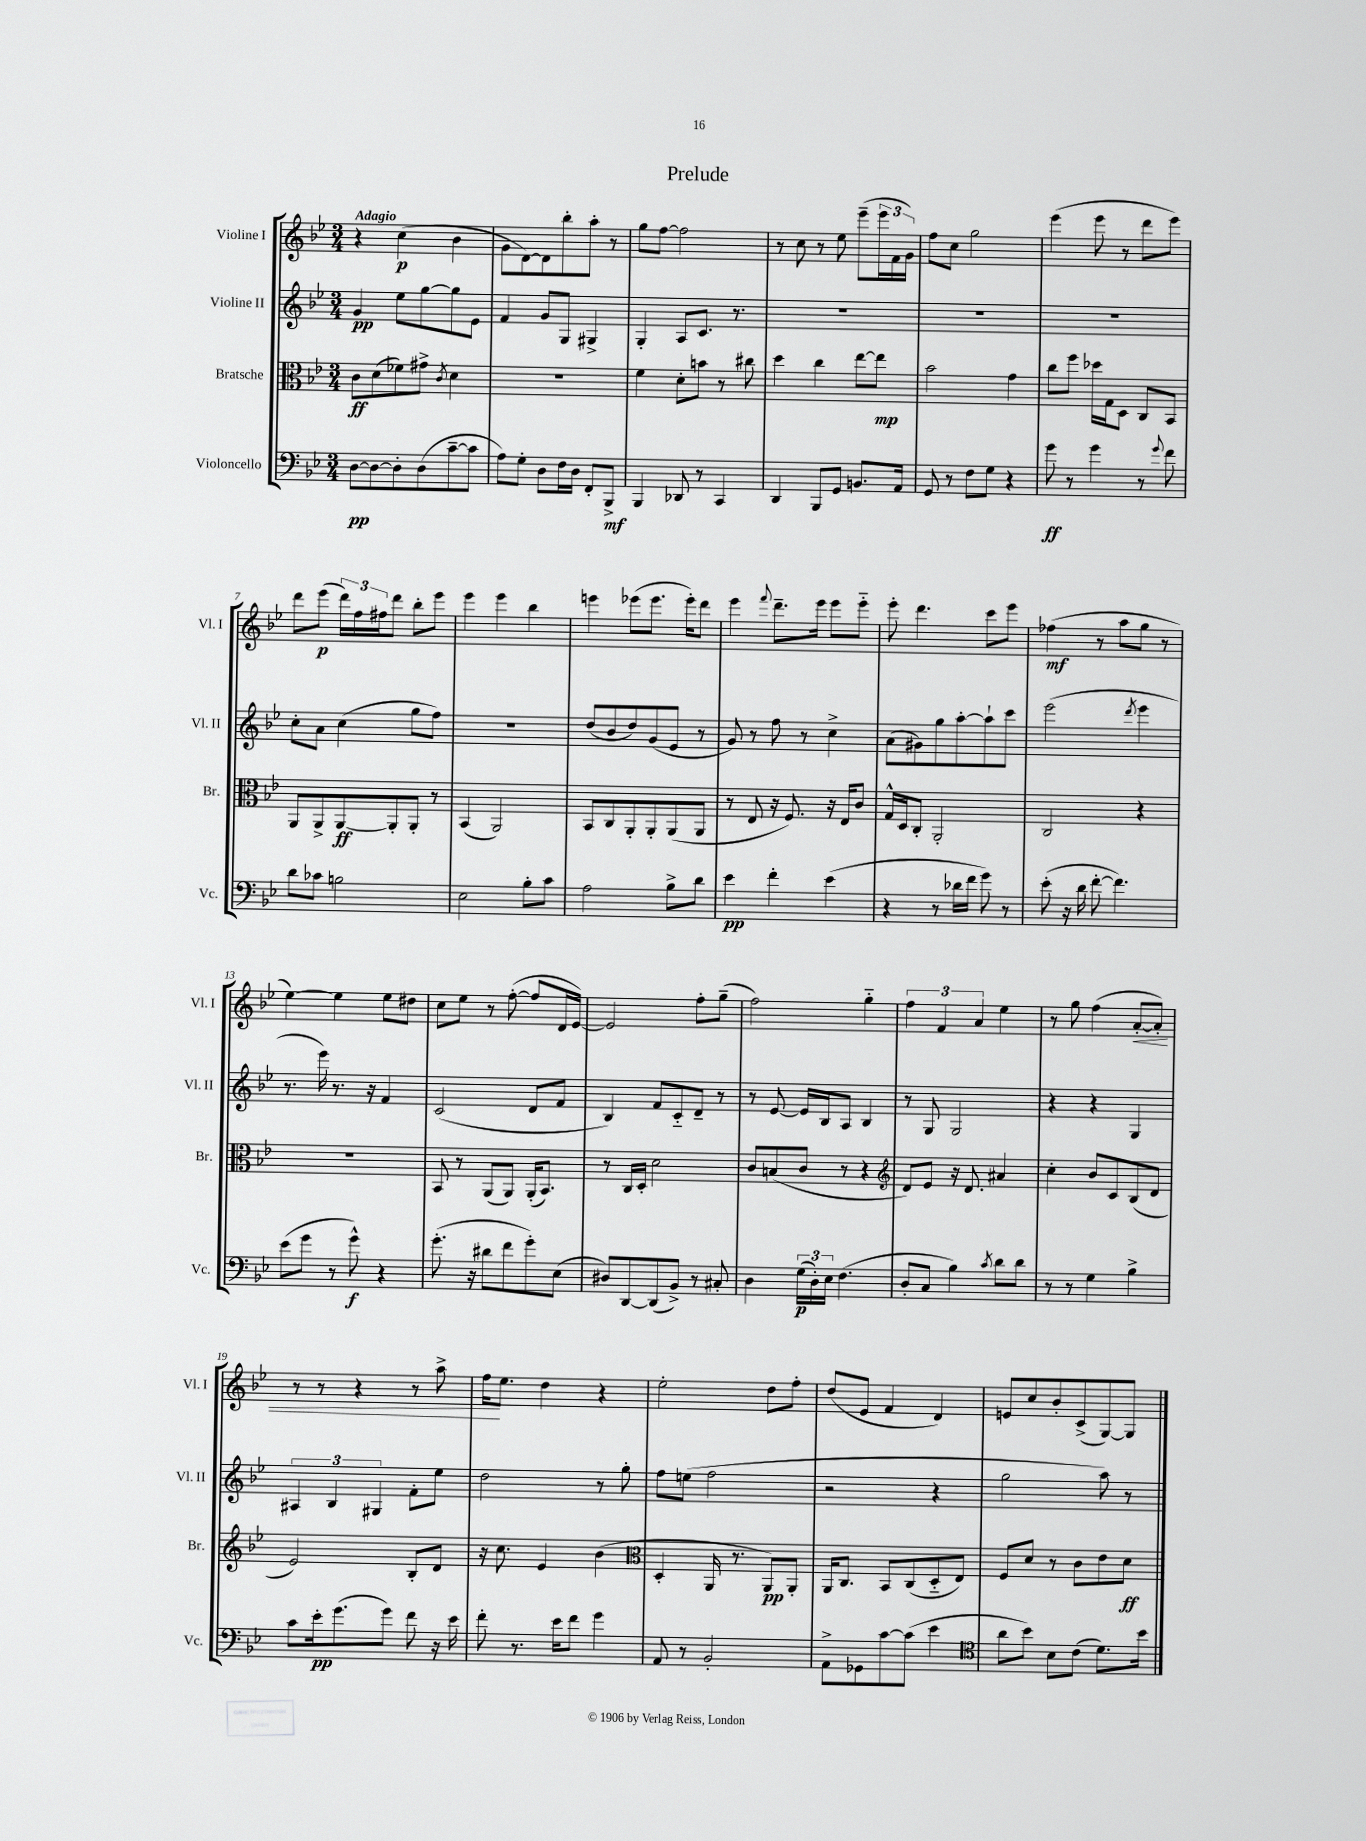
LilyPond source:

\header { title = "Prelude" }
<<
\new StaffGroup <<
\new Staff = "s0" \with { instrumentName = "Violine I" shortInstrumentName = "Vl. I" } {
    \clef treble \key bes \major \numericTimeSignature \time 3/4 \tempo "Adagio"
    r4 c''4\p( bes'4 |
    g'8 d'8~) d'8 bes''8-. a''8-. r8 |
    g''8 f''8~ f''2 |
    r8 c''8 r8 ees''8 ees'''8--( \tuplet 3/2 { ees'''16 f'16 g'16) } |
    f''8 c''8 g''2 |
    ees'''4( ees'''8 r8 d'''8 ees'''8) |
    d'''8 ees'''8\p( \tuplet 3/2 { d'''16) f''16 fis''16 } d'''8 bes''8-. ees'''8 |
    ees'''4 ees'''4 bes''4 |
    e'''4 ees'''8( ees'''8. ees'''16-.) d'''8 |
    ees'''4 \appoggiatura { f'''8 } d'''8.-- ees'''16 ees'''8 ees'''8-_ |
    ees'''8-. d'''4. c'''8 ees'''8 |
    fes''4\mf( r8 a''8 g''8 r8 |
    ees''4~) ees''4 ees''8 dis''8 |
    c''8 ees''8 r8 f''8~-.( f''8 d'16 ees'16~) |
    ees'2 f''8-. g''8--( |
    f''2) g''4-_ |
    \tuplet 3/2 { f''4 f'4 a'4 } ees''4 |
    r8 g''8 f''4( a'8~-.\< a'8-.) |
    r8 r8 r4 r8 a''8-> |
    f''16\! ees''8. d''4 r4 |
    ees''2-. d''8 f''8-. |
    d''8( ees'8 f'4 d'4) |
    e'8 c''8 bes'8-. c'8->( g8~) g8 \bar "|." |
}
\new Staff = "s1" \with { instrumentName = "Violine II" shortInstrumentName = "Vl. II" } {
    \clef treble \key bes \major \numericTimeSignature \time 3/4
    g'4\pp ees''8 g''8~ g''8 ees'8 |
    f'4 g'8 g8 gis4-> |
    g4-. a8 c'8. r8. |
    R2. |
    R2. |
    R2. |
    c''8-. a'8 c''4( g''8 f''8) |
    R2. |
    d''8( bes'8 d''8) g'8( ees'8 r8 |
    g'8) r8 f''8 r8 c''4-> |
    a'8( gis'8) g''8 a''8~-. a''8-! c'''8 |
    ees'''2( \acciaccatura { d'''8 } ees'''4 |
    r8. ees'''16) r8. r16 f'4 |
    c'2( d'8 f'8 |
    bes4) f'8 c'8-_ d'8-- r8 |
    r8 ees'8~ ees'16 bes16 a8 bes4 |
    r8 g8 g2 |
    r4 r4 g4 |
    \tuplet 3/2 { ais4 bes4 gis4 } f'8-. ees''8 |
    d''2 r8 g''8-. |
    f''8 e''8( f''2 |
    r2 r4 |
    g''2 a''8) r8 \bar "|." |
}
\new Staff = "s2" \with { instrumentName = "Bratsche" shortInstrumentName = "Br." } {
    \clef alto \key bes \major \numericTimeSignature \time 3/4
    c'8\ff d'8( fes'8) gis'8-> \acciaccatura { c'8 } d'4 |
    R2. |
    f'4 d'8-. b'8 r8 cis''8 |
    d''4 c''4 ees''8~ ees''8\mp |
    bes'2 g'4 |
    c''8 f''8 des''16 g16 d8 c8 bes,8 |
    a,8 a,8-> a,8~\ff a,8-. a,8-. r8 |
    bes,4( a,2) |
    bes,8 c8 a,8-. a,8-. a,8( a,8 |
    r8 ees8 r16 f8.) r16 ees16 c'8 |
    g16-^ d16 c8-. a,2-. |
    c2 r4 |
    R2. |
    bes,8 r8 a,8( a,8) a,16-.( bes,8.) |
    r8 c16 d16-. d'2 |
    c'8 b8( c'8 r8 r4 |
    \clef treble d'8) ees'8 r16 d'8. ais'4 |
    c''4-. bes'8 c'8 bes8( d'8 |
    ees'2) bes8-. d'8 |
    r16 c''8. ees'4 bes'4( |
    \clef alto d4-. a,16 r8. a,8\pp) a,8-. |
    a,16 c8. bes,8 c8( d8-_ ees8) |
    f8 d'8 r8 c'8 ees'8 d'8\ff \bar "|." |
}
\new Staff = "s3" \with { instrumentName = "Violoncello" shortInstrumentName = "Vc." } {
    \clef bass \key bes \major \numericTimeSignature \time 3/4
    d8~\pp d8~ d8-. d8( c'8~-- c'8 |
    a8) g8-. d8 f16 d16 f,8-. bes,,8->\mf |
    bes,,4 des,8 r8 c,4 |
    d,4 bes,,8 g,8 b,8. a,16 |
    g,8 r8 f8 g8 r4 |
    g'8\ff r8 g'4 r8 \appoggiatura { g'8 } f'8 |
    d'8 ces'8 b2 |
    ees2 bes8-. c'8 |
    a2 bes8-> d'8 |
    ees'4\pp f'4-. ees'4( |
    r4 r8 des'16 f'16 g'8) r8 |
    ees'8-.( r16 d'16 f'8~-. f'4.) |
    ees'8( g'8 r8 g'8-^\f) r4 |
    g'8.-.( r16 dis'8 f'8 g'8-.) ees8( |
    dis8) d,8~ d,8( bes,8->) r8 cis8-. |
    d4 \tuplet 3/2 { g16\p( d16-.) ees16 } f4.( |
    d8-. c8 bes4) \acciaccatura { c'8 } d'8 d'8 |
    r8 r8 g4 bes4-> |
    c'8 ees'16-.\pp g'8.( g'8) f'8 r16 ees'16 |
    f'8-. r8. ees'16 f'8 g'4 |
    a,8 r8 bes,2-. |
    a,8-> ges,8 c'8~ c'8( ees'4 |
    \clef tenor a'8 bes'8) bes8 c'8( d'8.) bes'16 \bar "|." |
}
>>
>>
